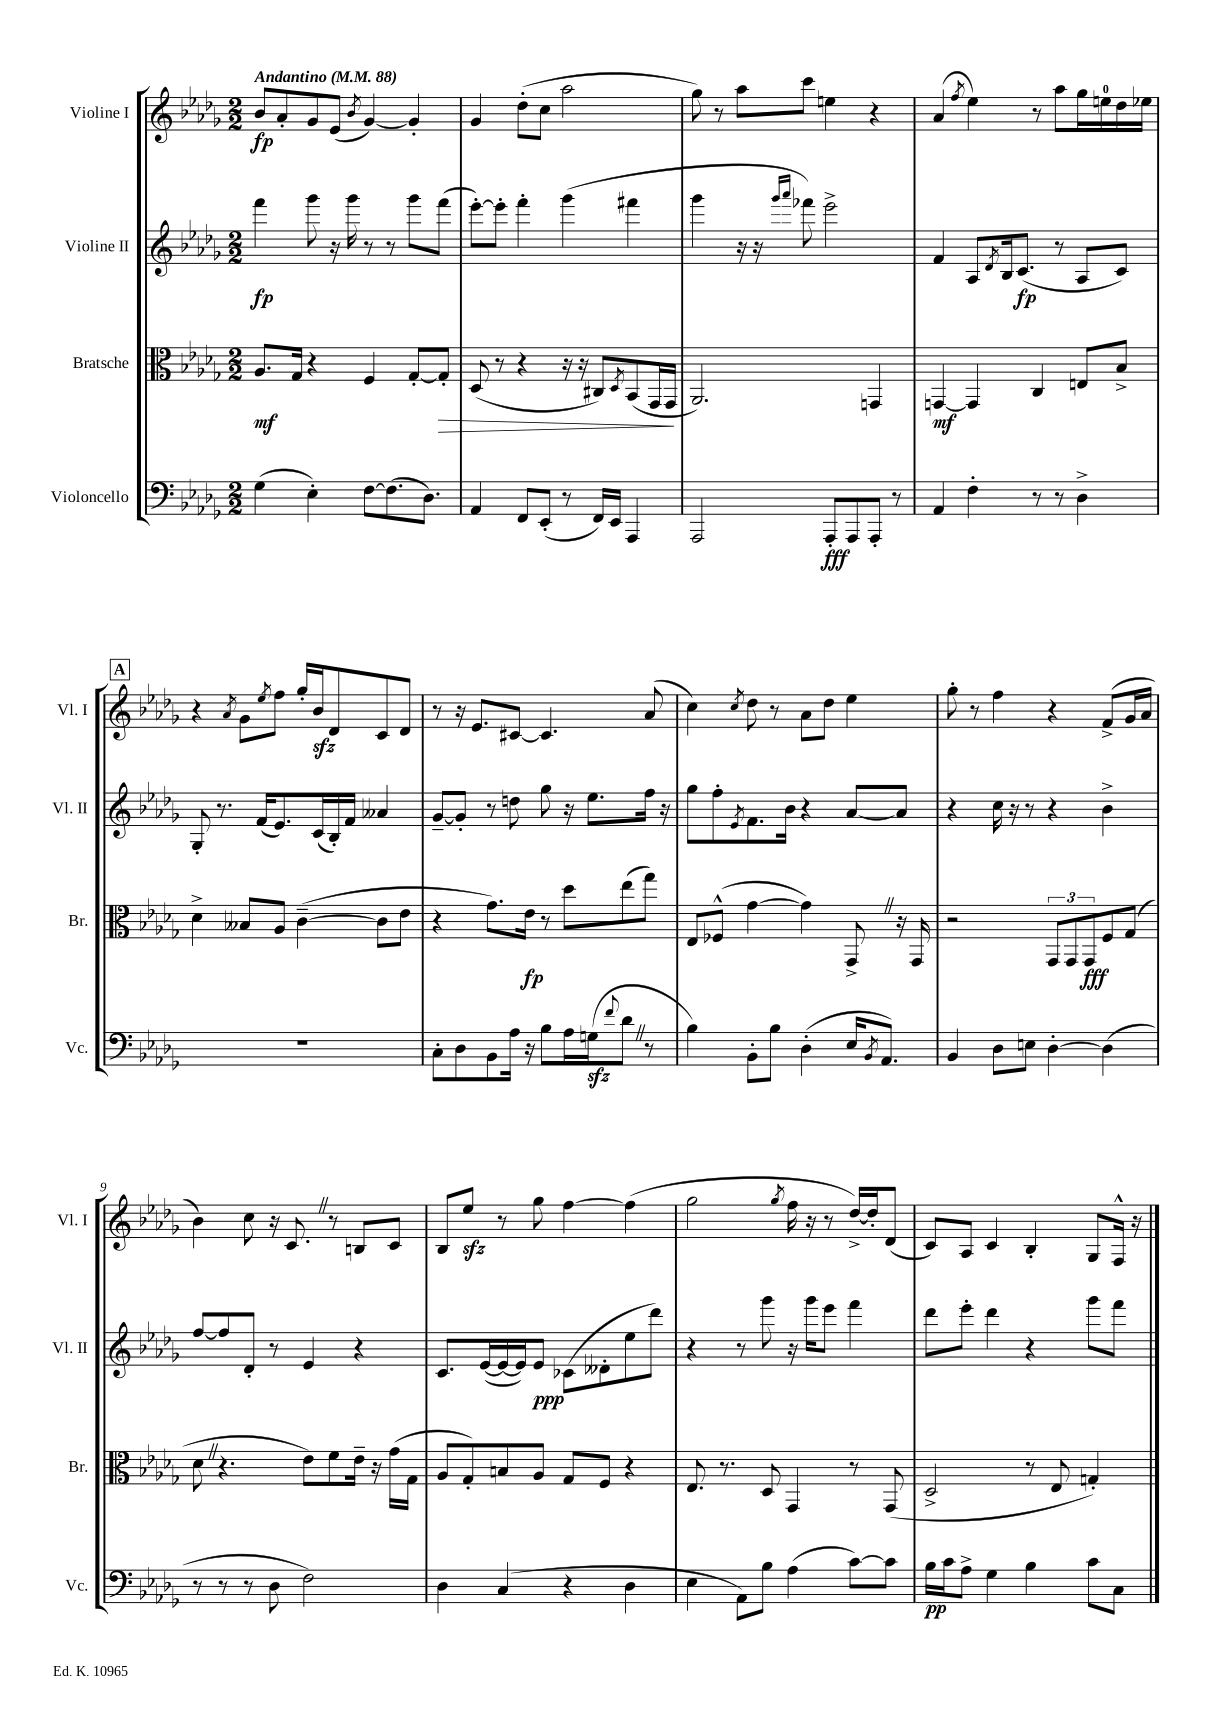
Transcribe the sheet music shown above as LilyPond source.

<<
\new StaffGroup <<
\new Staff = "s0" \with { instrumentName = "Violine I" shortInstrumentName = "Vl. I" } {
    \clef treble \key des \major \numericTimeSignature \time 2/2 \tempo "Andantino" 4 = 88
    bes'8\fp aes'8-. ges'8 ees'8( \acciaccatura { bes'8 } ges'4~) ges'4-. |
    ges'4 des''8-.( c''8 aes''2 |
    ges''8) r8 aes''8 c'''8 e''4 r4 |
    aes'4( \acciaccatura { f''8 } ees''4) r8 aes''8 ges''16 e''16-0 des''16 ees''16 |
    \mark \markup { \box "A" } r4 \acciaccatura { aes'8 } ges'8 \acciaccatura { ees''8 } f''8 ges''16-. bes'16\sfz des'8 c'8 des'8 |
    r8 r16 ees'8. cis'8~ cis'4. aes'8( |
    c''4) \acciaccatura { c''8 } des''8 r8 aes'8 des''8 ees''4 |
    ges''8-. r8 f''4 r4 f'8->( ges'16 aes'16 |
    bes'4) c''8 r16 c'8. \once \override BreathingSign.text = \markup { \musicglyph "scripts.caesura.straight" } \breathe r8 b8 c'8 |
    bes8 ees''8\sfz r8 ges''8 f''4~ f''4( |
    ges''2 \acciaccatura { ges''8 } f''16 r16 r8 des''16~->) des''16-. des'8( |
    c'8) aes8 c'4 bes4-. ges8 f16-^ r16 \bar "|." |
}
\new Staff = "s1" \with { instrumentName = "Violine II" shortInstrumentName = "Vl. II" } {
    \clef treble \key des \major \numericTimeSignature \time 2/2
    f'''4\fp ges'''8 r16 ges'''16 r8 r8 ges'''8 f'''8( |
    ees'''8~-.) ees'''8-. f'''4-. ges'''4( fis'''4 |
    ges'''4 r16 r16 \grace { ges'''16 aes'''16 } fes'''8) ees'''2-> |
    f'4 aes8 \acciaccatura { des'8 } bes16 c'8.\fp( r8 aes8 c'8) |
    \mark \markup { \box "A" } ges8-. r8. f'16( ees'8.) c'16( bes16-.) f'16 aeses'4 |
    ges'8~-- ges'8-. r8 d''8 ges''8 r16 ees''8. f''16 r16 |
    ges''8 f''8-. \acciaccatura { ees'8 } f'8. bes'16 r4 aes'8~ aes'8 |
    r4 c''16 r16 r8 r4 bes'4-> |
    f''8~ f''8 des'8-. r8 ees'4 r4 |
    c'8. ees'16~( ees'16~ ees'16) ees'8\ppp ces'8( deses'8-. ees''8 des'''8) |
    r4 r8 ges'''8 r16 ges'''16 ees'''8 f'''4 |
    des'''8 ees'''8-. des'''4 r4 ges'''8 f'''8 \bar "|." |
}
\new Staff = "s2" \with { instrumentName = "Bratsche" shortInstrumentName = "Br." } {
    \clef alto \key des \major \numericTimeSignature \time 2/2
    aes8.\mf ges16 r4 f4 ges8~-. ges8-.\> |
    des8( r8 r4 r16 r16 cis8) \acciaccatura { des8 } bes,8( ges,16 ges,16\! |
    aes,2.) g,4 |
    g,4~\mf g,4 c4 e8 bes8-> |
    \mark \markup { \box "A" } des'4-> beses8 aes8 c'4~--( c'8 ees'8 |
    r4 ges'8.) ees'16\fp r8 des''8 ees''8( ges''8) |
    ees8 fes8-^( ges'4~ ges'4) ges,8-> \once \override BreathingSign.text = \markup { \musicglyph "scripts.caesura.straight" } \breathe r16 ges,16 |
    r2 \tuplet 3/2 { ges,8 ges,8 ges,8\fff } f8 ges8( |
    des'8 \once \override BreathingSign.text = \markup { \musicglyph "scripts.caesura.straight" } \breathe r4. ees'8) f'8 ees'16-- r16 ges'16( ges16 |
    aes8 ges8-.) b8 aes8 ges8 f8 r4 |
    ees8. r8. des8 ges,4 r8 ges,8( |
    des2-> r8 ees8 g4-.) \bar "|." |
}
\new Staff = "s3" \with { instrumentName = "Violoncello" shortInstrumentName = "Vc." } {
    \clef bass \key des \major \numericTimeSignature \time 2/2
    ges4( ees4-.) f8~ f8.( des8.) |
    aes,4 f,8 ees,8-.( r8 f,16) ees,16 aes,,4 |
    aes,,2 aes,,8-.\fff aes,,8 aes,,8-. r8 |
    aes,4 f4-. r8 r8 des4-> |
    \mark \markup { \box "A" } R1 |
    c8-. des8 bes,8 aes16 r16 bes8 aes16 g16\sfz( \appoggiatura { f'8 } des'8 \once \override BreathingSign.text = \markup { \musicglyph "scripts.caesura.straight" } \breathe r8 |
    bes4) bes,8-. bes8 des4-.( ees16 \acciaccatura { bes,8 } aes,8.) |
    bes,4 des8 e8 des4~-. des4( |
    r8 r8 r8 des8 f2) |
    des4 c4( r4 des4 |
    ees4 aes,8) bes8 aes4( c'8~) c'8 |
    bes16\pp c'16 aes8-> ges4 bes4 c'8 c8 \bar "|." |
}
>>
>>
